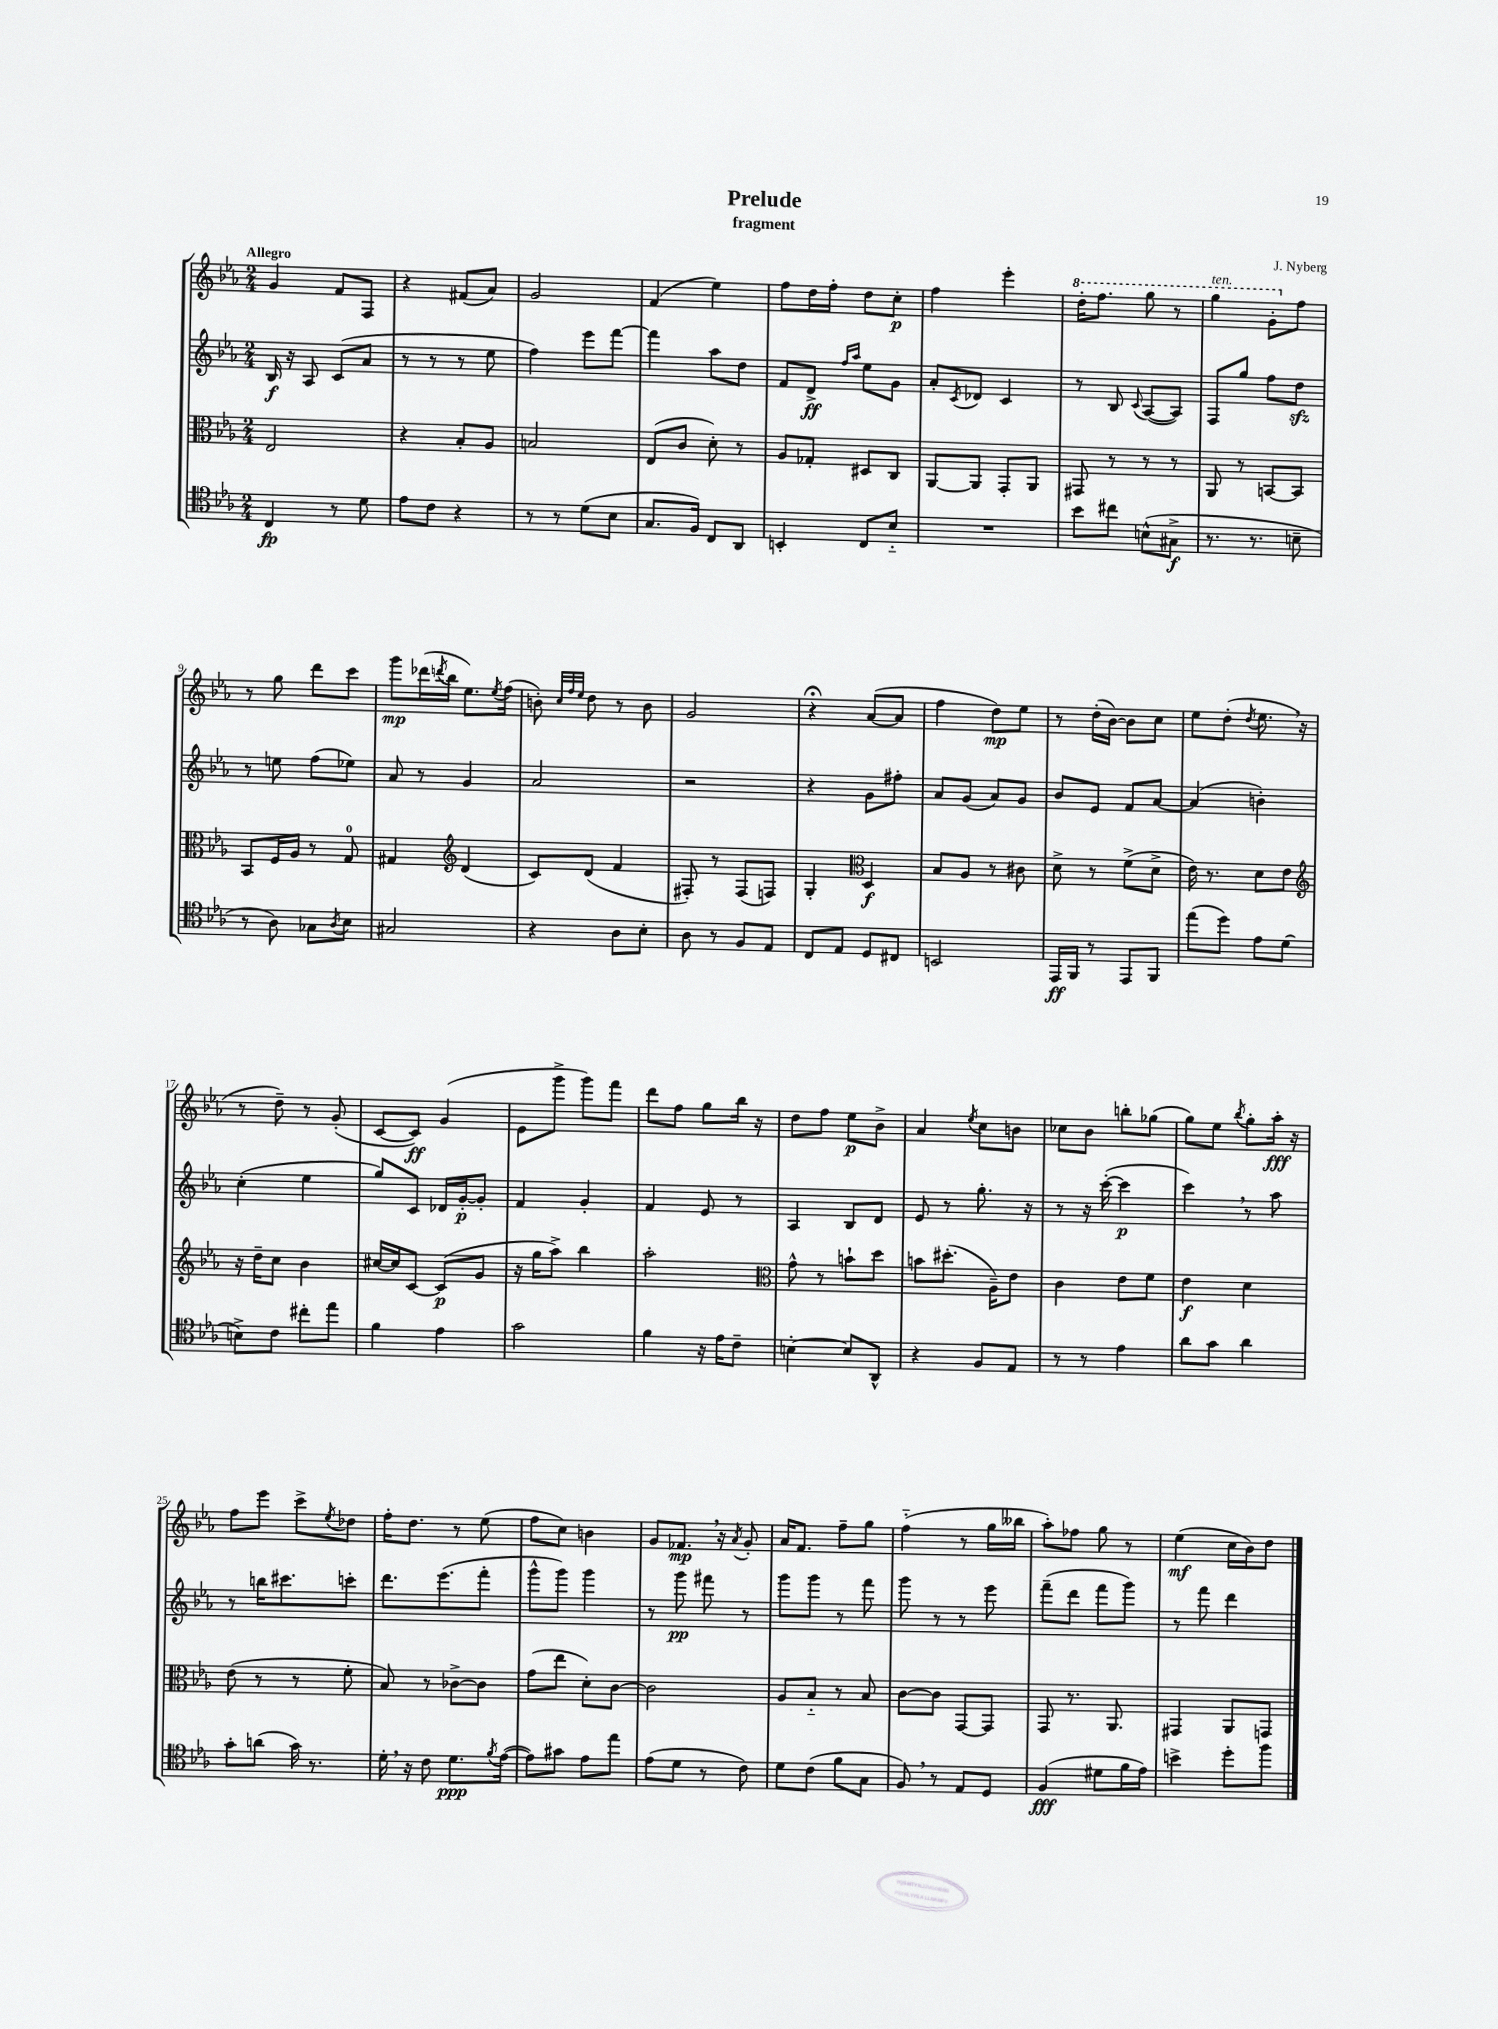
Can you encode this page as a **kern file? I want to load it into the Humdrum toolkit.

**kern	**kern	**kern	**kern
*staff4	*staff3	*staff2	*staff1
*clefC4	*clefC3	*clefG2	*clefG2
*k[b-e-a-]	*k[b-e-a-]	*k[b-e-a-]	*k[b-e-a-]
*M2/4	*M2/4	*M2/4	*M2/4
4C	2E-	16B-	4g
.	.	16r	.
.	.	8A-	.
8r	.	(8c	8f
8d	.	8a-	8F
=	=	=	=
8e-	4r	8r	4r
8c	.	8r	.
4r	8B-'	8r	(8f#
.	8A-	8ee-	8a-)
=	=	=	=
8r	2B	4ff)	2g
8r	.	.	.
(8d	.	8eee-	.
8B-	.	[8fff	.
=	=	=	=
8.G	(8E-	4fff]	(4f
.	8c	.	.
16F)	.	.	.
8C	8d')	8aa-	4ee-)
8AA-	8r	8dd	.
=	=	=	=
4BB'	8A-	8f	8ff
.	8G-'	8d^	16dd
.	.	.	16ff'
.	.	16qqff	.
.	.	16qqaa-	.
8C	8D#	8ee-	8dd
8B-'~	8C	8g	8cc'
=	=	=	=
2r	[8AA-	8a-'	4ff
.	.	8qc	.
.	8AA-]	8d-	.
.	8GG'	4c	4eee-'
.	8AA-	.	.
=	=	=	=
8b-	8GG#	8r	16ddd'
.	.	.	8.fff
8cc#	8r	8B-	.
.	.	8qqc	.
(8B^^	8r	([8A-	8ggg
8G#^	8r	8A-])	8r
=	=	=	=
8.r	8AA-	8F	4ggg
.	8r	8gg	.
8.r	.	.	.
.	[8BB	8ff	8gg'
8B~	8BB]	8dd	8ff
=	=	=	=
8r	8BB-	8r	8r
8A-)	16F	8ee	8gg
.	16A-	.	.
8G-	8r	(8ff	8ddd
8qA-	.	.	.
8B-	8G	8ee-)	8ccc
=	=	=	=
2G#	4G#	8a-	8ggg
.	.	8r	(16ddd-
.	.	.	8qddd
.	.	.	16bb-
*	*clefG2	*	*
.	(4d	4g	8.ee-)
.	.	.	8qee-
.	.	.	(16ff
=	=	=	=
4r	8c)	2a-	8b')
.	.	.	32qqcc
.	.	.	32qqff
.	.	.	32qqee-
.	(8d	.	8dd
8A-	4f	.	8r
8B-'	.	.	8b
=	=	=	=
8A-	8F#')	2r	2g
8r	8r	.	.
8F	(8F#	.	.
8E-	8F)	.	.
=	=	=	=
8C	4G'	4r	4r;
8E-	.	.	.
*	*clefC3	*	*
8D	4D	8g	([8a-
8C#	.	8ff#'	8a-]
=	=	=	=
2BB	8B-	8a-	4ff
.	8A-	(8g	.
.	8r	8a-)	8dd)
.	8c#	8g	8ee-
=	=	=	=
16EE-	8d^	8b-	8r
16FF	.	.	.
8r	8r	8e-	(16dd'
.	.	.	[16b-)
8EE-	(8f^	8f	8b-]
8FF	8d^	[8a-	8cc
=	=	=	=
(8ee-	16e-)	(4a-]	8ee-
.	8.r	.	.
8dd)	.	.	(8dd'
.	.	.	8qdd
8e-	8d	4b')	8.ee-
(8d	8e-	.	.
.	.	.	16r
=	=	=	=
*	*clefG2	*	*
8B^)	16r	(4cc'	8r
.	16dd~	.	.
8c	8cc	.	8dd~)
8cc#'	4b-	4ee-	8r
8ee-	.	.	(8g'
=	=	=	=
4f	[16cc#	8gg)	[8c
.	16cc#]	.	.
.	[8c	8c	8c])
4e-	(8c]	16d-	(4g
.	.	[16g'	.
.	8g	8g']	.
=	=	=	=
2g	16r	4f	8e-
.	16gg	.	.
.	8aa-^)	.	8ggg^
.	4bb-	4g'	8ggg)
.	.	.	8fff
=	=	=	=
4f	2aa-'	4f	8ddd
.	.	.	8ff
16r	.	8e-	8gg
16e-	.	.	.
8c~	.	8r	16bb-
.	.	.	16r
=	=	=	=
*	*clefC3	*	*
[4B'	8g^^	4A-	8dd
.	8r	.	8ff
8B]	8b`	8B-	8ee-
8AA-^^	8dd	8d	8b-^
=	=	=	=
4r	8b	8e-	4a-
.	(8.dd#'	8r	.
.	.	.	8qee-
8F	.	8.gg'	8cc
.	16A-~)	.	.
8E-	8e-	.	8b
.	.	16r	.
=	=	=	=
8r	4c	8r	8cc-
8r	.	16r	8b-
.	.	([16ccc'	.
4e-	8e-	4ccc]	8bb'
.	8f	.	(8gg-
=	=	=	=
8a-	4e-	4ccc)	8gg)
8g	.	.	8ee-
.	.	.	8qbb-
4a-	4d	8r	8gg'
.	.	8aa-	16aa-'
.	.	.	16r
=	=	=	=
8g'	(8e-	8r	8ff
(8a	8r	16bb	8eee-
.	.	8.ccc#	.
16g)	8r	.	8ccc^
8.r	.	.	.
.	.	.	8qee-
.	8f'	8ccc'	8dd-
=	=	=	=
16d'	8B-)	8.ddd	16ff'
16r	.	.	8.dd
8c	8r	.	.
.	.	(8.eee-	.
8.d	[8c-^	.	8r
.	8c-]	8fff'	(8ee-
8qf	.	.	.
([16e-	.	.	.
=	=	=	=
8e-])	(8g	8ggg^^	8ff
8g#	8ee-	8ggg)	8cc)
8e-	8d')	4ggg	4b
8ee-	[8c	.	.
=	=	=	=
(8e-	2c]	8r	8g
8d	.	8ggg	8.f-
8r	.	8fff#	.
.	.	.	16r
.	.	.	8qa-
8c)	.	8r	8g'
=	=	=	=
8d	8A-	8ggg	16a-
.	.	.	8.f
(8c	8B-'~	8ggg	.
8f	8r	8r	8ff~
8G	8B-	8fff	8gg
=	=	=	=
8F)	[8c	8ggg	(4ff'~
8r	8c]	8r	.
8E-	[8GG	8r	8r
8D	8GG]	8eee-	16gg
.	.	.	16bb--
=	=	=	=
(4F	8GG	(8fff~	8aa-')
.	8.r	8ddd	8ff-
8d#	.	8fff	8gg
.	8.AA-	.	.
16f	.	8ggg)	8r
16e-)	.	.	.
=	=	=	=
4b^	4GG#	8r	(4ee-
.	.	8fff	.
8dd'	8AA-	4ddd	16cc
.	.	.	16b-)
8ff	8GG	.	8dd
==	==	==	==
*-	*-	*-	*-
